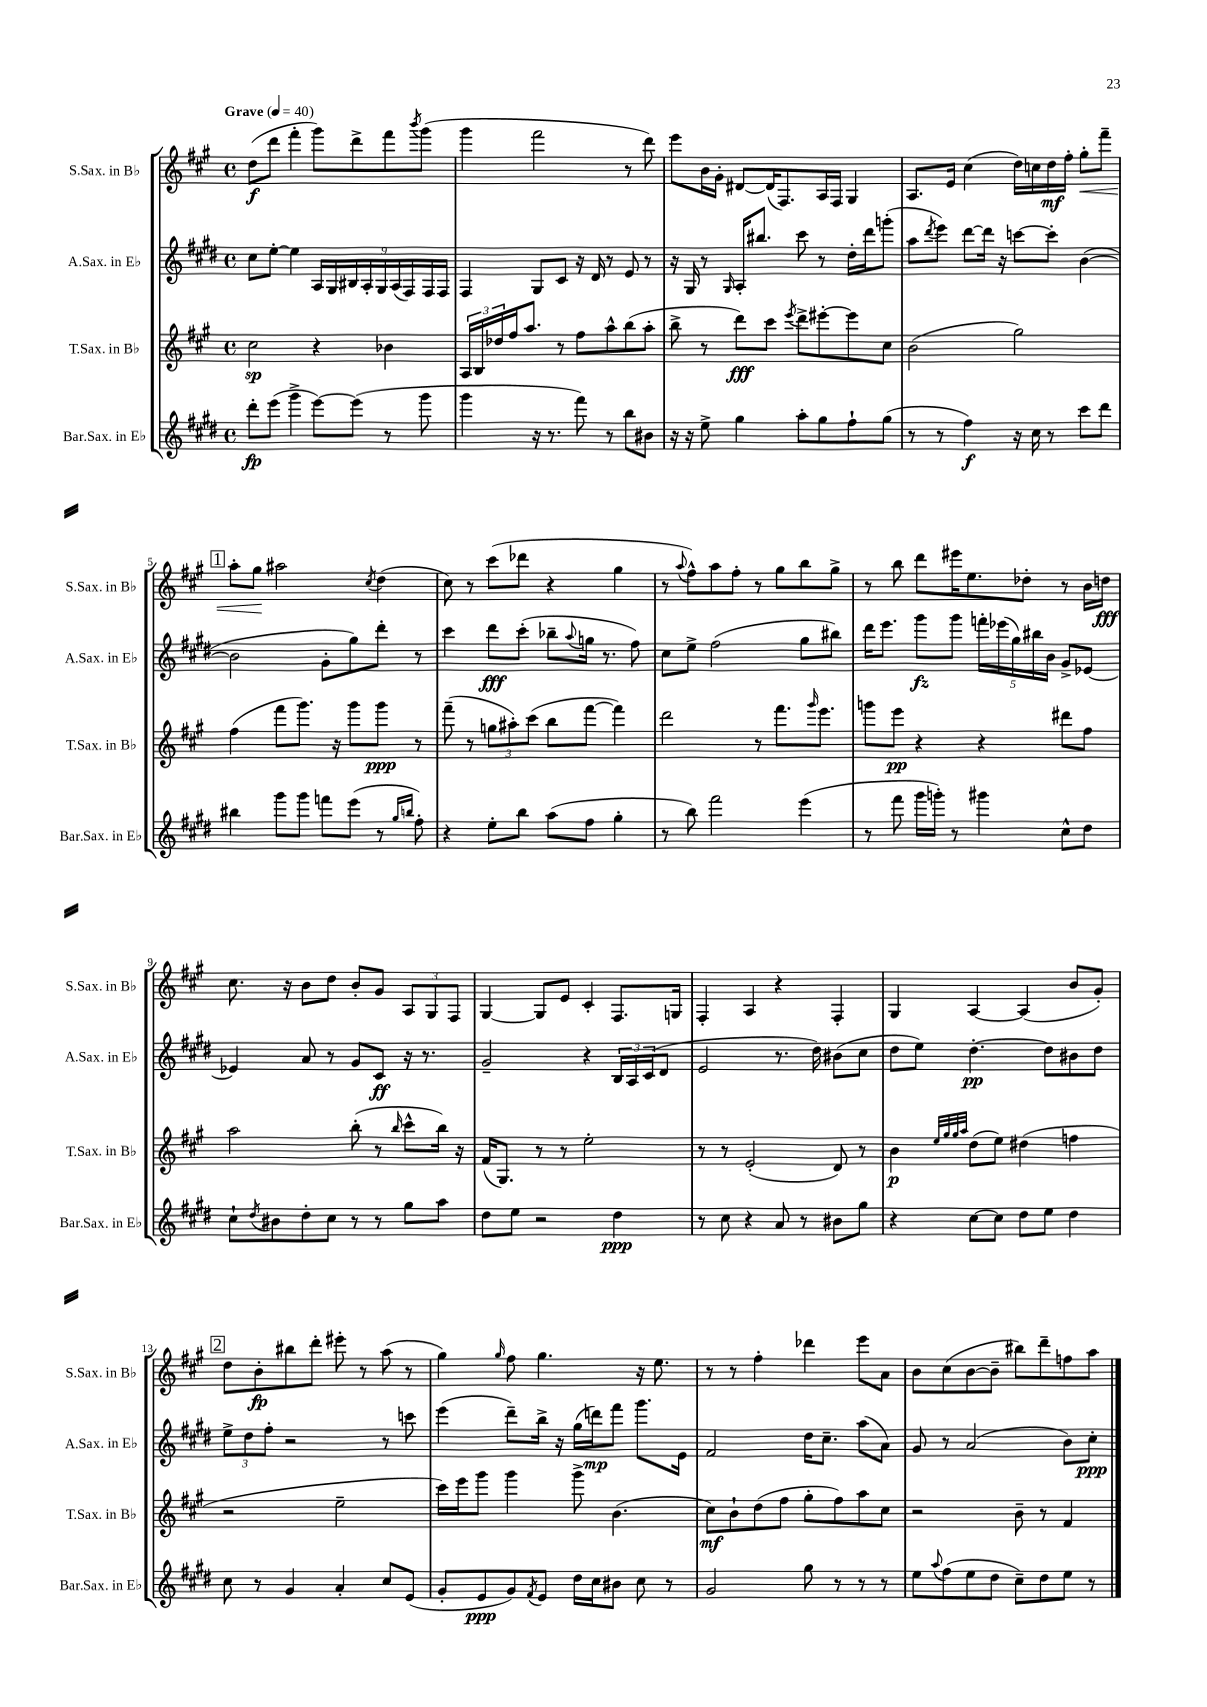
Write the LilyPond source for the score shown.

<<
\new StaffGroup <<
\new Staff = "s0" \with { instrumentName = "S.Sax. in Bb" shortInstrumentName = "S.Sax. in Bb" } {
    \clef treble \key a \major \defaultTimeSignature \time 4/4 \tempo "Grave" 4 = 40
    d''8\f( d'''8 fis'''4-. gis'''8) d'''8-> fis'''8 \acciaccatura { b'''8 } gis'''8( |
    gis'''4 fis'''2 r8 d'''8) |
    e'''8 b'16 gis'16-. dis'8~ dis'16( fis8.) a16 fis16 gis4 |
    a8. e'16 cis''4( d''16) c''16 d''16\mf fis''16-. gis''8-.\< fis'''8-- |
    \mark \markup { \box "1" } a''8-. gis''8\! ais''2 \acciaccatura { cis''8 } d''4( |
    cis''8) r8 cis'''8( des'''8 r4 gis''4 |
    r8 \appoggiatura { a''8 } fis''8-^) a''8 fis''8-. r8 gis''8 b''8 gis''8-> |
    r8 b''8 d'''8 eis'''16 e''8. des''8-. r8 b'16 d''16\fff |
    cis''8. r16 b'8 d''8 b'8-. gis'8 \tuplet 3/2 { a8 gis8 fis8 } |
    gis4~ gis8 e'8 cis'4-. fis8. g16 |
    fis4-. a4 r4 fis4-. |
    gis4 a4~ a4( b'8 gis'8-.) |
    \mark \markup { \box "2" } d''8 b'8-.\fp bis''8 d'''8-. eis'''8-. r8 a''8( r8 |
    gis''4) \grace { gis''16 } fis''8 gis''4. r16 e''8. |
    r8 r8 fis''4-. des'''4 e'''8 a'8 |
    b'8 cis''8( b'8~ b'8-- bis''8) d'''8-- f''8 a''8 \bar "|." |
}
\new Staff = "s1" \with { instrumentName = "A.Sax. in Eb" shortInstrumentName = "A.Sax. in Eb" } {
    \clef treble \key e \major \defaultTimeSignature \time 4/4
    cis''8 e''8~-. e''4 \tuplet 9/8 { a16 gis16 bis16 a16-. gis16 a16( fis16) fis16 fis16 } |
    fis4 gis8 cis'8 r16 dis'16 r8 e'8 r8 |
    r16 gis16 r8 \grace { gis16 } a16-. bis''8. cis'''8 r8 dis''16-. dis'''16 g'''8-.( |
    a''8 \acciaccatura { dis'''8 } e'''8) dis'''8~ dis'''16 r16 c'''8~ c'''8-. b'4~( |
    \mark \markup { \box "1" } b'2 gis'8-. gis''8) dis'''8-. r8 |
    cis'''4 dis'''8\fff cis'''8-.( bes''8-- \appoggiatura { a''8 } g''16 r8. fis''8) |
    cis''8 e''8-> fis''2( gis''8 bis''8) |
    dis'''16 e'''8. gis'''8\fz gis'''8 \tuplet 5/4 { f'''16-. ees'''16( gis''16) bis''16 b'16 } gis'8-> ees'8~ |
    ees'4 a'8 r8 gis'8 cis'8\ff r16 r8. |
    gis'2-- r4 \tuplet 3/2 { b16 a16 cis'16( } dis'8 |
    e'2 r8. dis''16) bis'8( cis''8 |
    dis''8 e''8) dis''4.~-.\pp dis''8 bis'8 dis''8 |
    \mark \markup { \box "2" } \tuplet 3/2 { e''8-> dis''8 fis''8-. } r2 r8 c'''8 |
    e'''4( dis'''8--) b''16-> r16 gis''16( d'''16\mp) fis'''8 gis'''8. e'16 |
    fis'2 dis''16 cis''8.-- a''8( a'8) |
    gis'8 r8 a'2( b'8) cis''8-.\ppp \bar "|." |
}
\new Staff = "s2" \with { instrumentName = "T.Sax. in Bb" shortInstrumentName = "T.Sax. in Bb" } {
    \clef treble \key a \major \defaultTimeSignature \time 4/4
    cis''2\sp r4 bes'4 |
    \tuplet 3/2 { a16 b16 des''16 } fis''16 a''8. r8 fis''8 a''8-^ b''8( a''8-. |
    b''8-> r8 d'''8\fff) cis'''8 \acciaccatura { e'''8 } d'''8-> eis'''8~-. eis'''8 cis''8 |
    b'2( gis''2) |
    \mark \markup { \box "1" } fis''4( fis'''8 gis'''8.) r16 gis'''8 gis'''8\ppp r8 |
    fis'''8--( r8 \tuplet 3/2 { g''8 ais''8-.) cis'''8( } b''8 fis'''8~ fis'''4) |
    d'''2 r8 fis'''8. \grace { gis'''16 } e'''8. |
    g'''8 e'''8\pp r4 r4 dis'''8 fis''8 |
    a''2 b''8-.( r8 \grace { b''16 } cis'''8-^ b''16) r16 |
    fis'16( gis8.) r8 r8 e''2-. |
    r8 r8 e'2-.( d'8) r8 |
    b'4\p \grace { e''32 gis''32 gis''32 a''32 } d''8( e''8) dis''4( f''4 |
    \mark \markup { \box "2" } r2 e''2-- |
    cis'''16) e'''16 gis'''8 gis'''4 gis'''8-> b'4.( |
    cis''8\mf) b'8-! d''8( fis''8 gis''8-. fis''8) a''8 cis''8 |
    r2 b'8-- r8 fis'4 \bar "|." |
}
\new Staff = "s3" \with { instrumentName = "Bar.Sax. in Eb" shortInstrumentName = "Bar.Sax. in Eb" } {
    \clef treble \key e \major \defaultTimeSignature \time 4/4
    dis'''8-.\fp e'''8( gis'''4-> e'''8~) e'''8( r8 gis'''8 |
    gis'''4 r16 r8. fis'''8) r8 b''8 bis'8 |
    r16 r16 e''8-> gis''4 a''8-. gis''8 fis''8-! gis''8( |
    r8 r8 fis''4\f) r16 cis''16 r8 cis'''8 dis'''8 |
    \mark \markup { \box "1" } bis''4 gis'''8 gis'''8 f'''8 e'''8( r8 \grace { gis''16 b''16 } fis''8-.) |
    r4 e''8-. b''8 a''8( fis''8 gis''4-. |
    r8 b''8) fis'''2 e'''4( |
    r8 fis'''8 gis'''16 g'''16-.) r8 gis'''4 cis''8-^ dis''8 |
    cis''8-! \acciaccatura { dis''8 } bis'8 dis''8-. cis''8 r8 r8 gis''8 a''8 |
    dis''8 e''8 r2 dis''4\ppp |
    r8 cis''8 r4 a'8 r8 bis'8 gis''8 |
    r4 cis''8~ cis''8 dis''8 e''8 dis''4 |
    \mark \markup { \box "2" } cis''8 r8 gis'4 a'4-. cis''8 e'8( |
    gis'8-. e'8\ppp gis'8) \acciaccatura { fis'8 } e'8 dis''16 cis''16 bis'8 cis''8 r8 |
    gis'2 gis''8 r8 r8 r8 |
    e''8 \appoggiatura { a''8 } fis''8( e''8 dis''8 cis''8--) dis''8 e''8 r8 \bar "|." |
}
>>
>>
